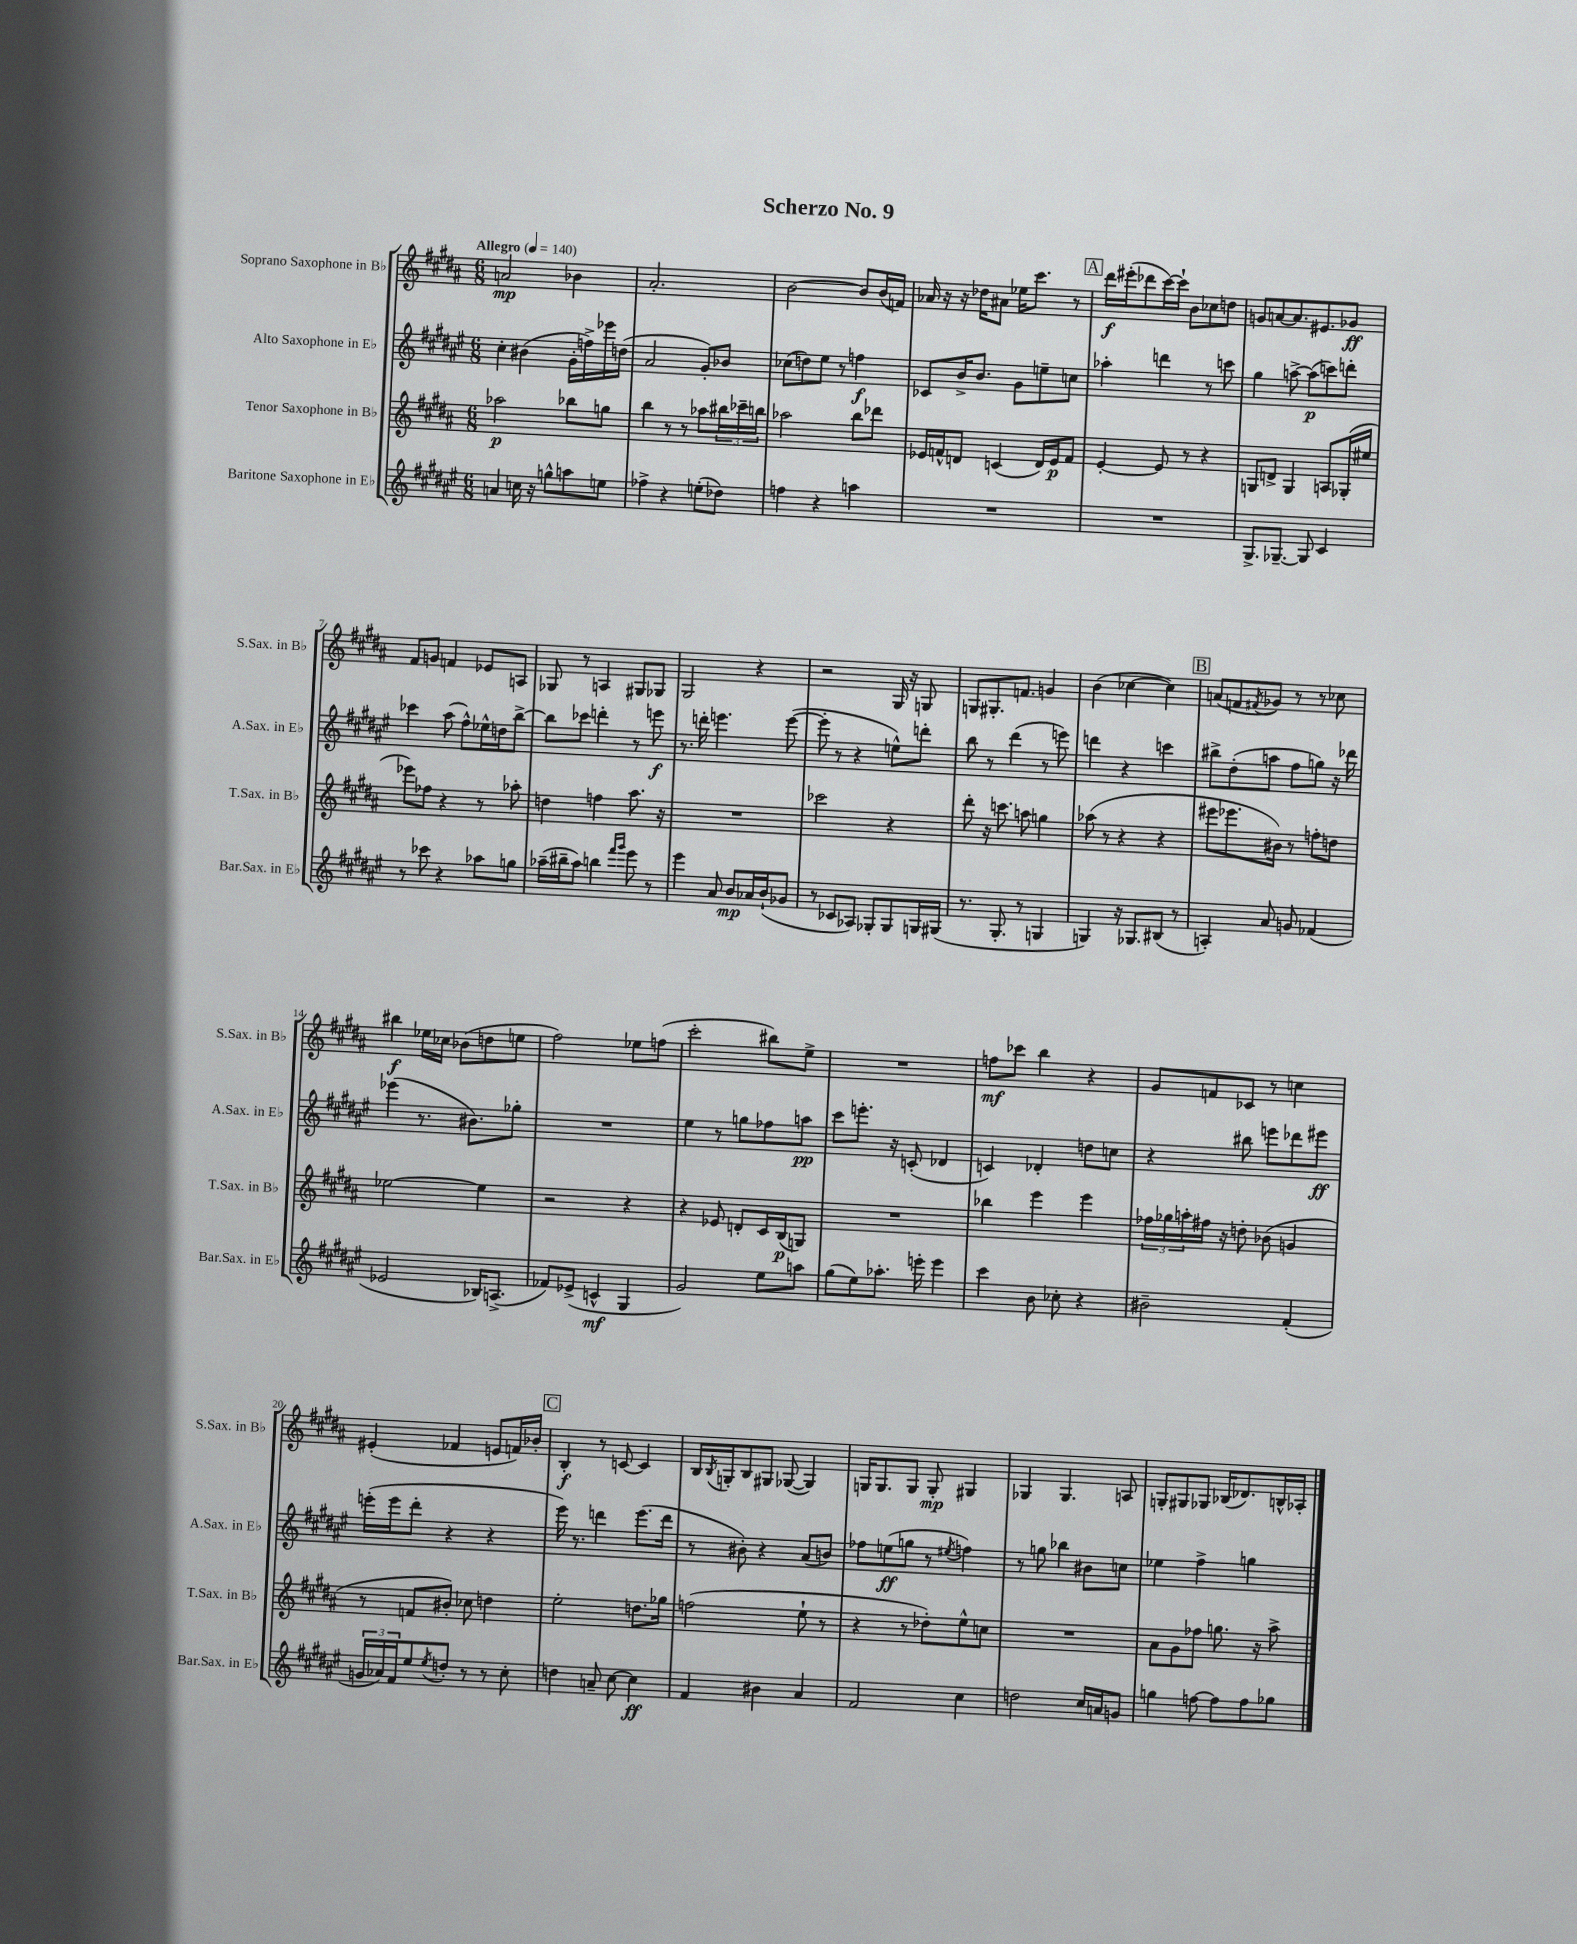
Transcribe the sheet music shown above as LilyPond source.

\header { title = "Scherzo No. 9" }
<<
\new StaffGroup <<
\new Staff = "s0" \with { instrumentName = "Soprano Saxophone in Bb" shortInstrumentName = "S.Sax. in Bb" } {
    \clef treble \key b \major \numericTimeSignature \time 6/8 \tempo "Allegro" 4 = 140
    a'2\mp bes'4 |
    ais'2.-. |
    b'2~ b'8 b'16( f'16) |
    aes'16 r16 r16 des''16 ais'8 ees''16 cis'''8. r8 |
    \mark \markup { \box "A" } dis'''16\f eis'''16-.( des'''8 cis'''16~) cis'''16-! b'8 ces''8 d''8 |
    g'8 a'8~ a'8. eis'8. ges'8\ff |
    fis'8 g'8 f'4 ees'8 a8 |
    ges8 r8 a4 gis8 ges8 |
    gis2 r4 |
    r2 gis16 r16 g8 |
    g8 gis8.-. f'8. g'4 |
    b'4( ces''4~ ces''4) |
    \mark \markup { \box "B" } a'8( f'8 \acciaccatura { fis'8 } ges'8) r8 r8 ces''8 |
    bis''4\f ees''16 ces''16 bes'8( d''8 e''8 |
    fis''2) ees''8 f''8( |
    cis'''2-. bis''8) e''8-> |
    R2. |
    f''8\mf ces'''8 b''4 r4 |
    gis'8 f'8 ces'8 r8 c''4 |
    eis'4-.( fes'4 e'8 f'16) bes'16-. |
    \mark \markup { \box "C" } b4-.\f r8 c'8~ c'4 |
    b16 \acciaccatura { b8 } g16-. b8 gis8 ges8~( ges4) |
    g16 g8. g8 g8-.\mp gis4 |
    ges4 ges4. a8 |
    g8-. gis8 ges8 bes16( des'8.) b16-^ aes16-. \bar "|." |
}
\new Staff = "s1" \with { instrumentName = "Alto Saxophone in Eb" shortInstrumentName = "A.Sax. in Eb" } {
    \clef treble \key fis \major \numericTimeSignature \time 6/8
    cis''4-. bis'4( gis'16-. f''16->) ees'''16 d''16( |
    ais'2 gis'8-.) bes'8 |
    ces''8( d''8) eis''8 r8 f''4\f |
    ces'8 b'16-> b'8. gis'8 e''8-- c''8 |
    \mark \markup { \box "A" } aes''4-. d'''4 r8 c'''8 |
    gis''4 a''8~-> a''8\p( c'''8) d'''8-. |
    ces'''4 ais''8( fis''8-^) ees''16-^ d''16 b''8~-> |
    b''8 ces'''8 d'''4-. r8 e'''8\f |
    r8. d'''16-. e'''4. e'''8~( |
    e'''8-. r8 r4 e''8-^) d'''8-. |
    b''8 r8 dis'''4( r8 e'''8) |
    d'''4 r4 c'''4 |
    \mark \markup { \box "B" } bis''8-> dis''8-.( a''8 fis''8 g''8) r16 des'''16 |
    ees'''4( r8. bis'8.) ges''8-. |
    R2. |
    eis''4 r8 g''8 fes''8 a''8\pp |
    cis'''8 e'''8.-. r16 c'8-.( des'4 |
    c'4) des'4-. d''8 c''8 |
    r4 bis''8 e'''8 des'''8 eis'''8\ff |
    e'''16-.( e'''16 dis'''8-. r4 r4 |
    \mark \markup { \box "C" } eis'''16) r8. d'''4 eis'''8.( d'''16 |
    r8 bis'8-.) r4 ais'8( b'8) |
    fes''8 e''8\ff( g''8 r8 \acciaccatura { eis''8 } f''4) |
    r8 g''8 bes''4 bis'8 c''8 |
    ees''4 fis''4-> g''4 \bar "|." |
}
\new Staff = "s2" \with { instrumentName = "Tenor Saxophone in Bb" shortInstrumentName = "T.Sax. in Bb" } {
    \clef treble \key b \major \numericTimeSignature \time 6/8
    aes''2\p bes''8 g''8 |
    b''4 r8 r8 aes''8 \tuplet 3/2 { bis''16 ces'''16-- b''16 } |
    aes''2 b''8 des'''8 |
    ees'16 f'16-^ d'8 c'4( d'16) ees'16\p f'8 |
    \mark \markup { \box "A" } e'4~-. e'8 r8 r4 |
    g8 d'8-> g4 a8 ges16-.( eis''16 |
    ees'''8) fes''8 r4 r8 aes''8-. |
    d''4 f''4 ais''8. r16 |
    R2. |
    ces'''2 r4 |
    dis'''8-. r16 c'''8. a''8 g''4 |
    aes''8( r8 r4 r4 |
    \mark \markup { \box "B" } eis'''8 ees'''8. bis'16) r8 f''8-. d''8 |
    ees''2~ ees''4 |
    r2 r4 |
    r4 ees'8 d'8-. cis'16 b16\p( g8) |
    R2. |
    bes''4 e'''4 e'''4 |
    \tuplet 3/2 { fes''16 ges''16 a''16-. } fis''16 r16 d''8-. bes'8( g'4 |
    r8 f'8 bis'8-.) ces''8 d''4 |
    \mark \markup { \box "C" } e''2-. d''8. ges''16 |
    f''2( e''8-! r8 |
    r4 r8 des''8-.) e''8-^ c''8 |
    R2. |
    ais'8 gis'8 fes''8 g''8. r16 ais''8-> \bar "|." |
}
\new Staff = "s3" \with { instrumentName = "Baritone Saxophone in Eb" shortInstrumentName = "Bar.Sax. in Eb" } {
    \clef treble \key fis \major \numericTimeSignature \time 6/8
    a'4 c''16 r16 g''8-^ a''8 e''8 |
    fes''4-> r4 e''8-.( des''8) |
    f''4 r4 a''4 |
    R2. |
    \mark \markup { \box "A" } R2. |
    gis8.-> ges8.~-- ges8 cis'4 |
    r8 ces'''8 r4 aes''8 g''8 |
    aes''16--( bis''16-- aes''8) b''4 \grace { fis'''16 gis'''16 } eis'''8 r8 |
    eis'''4 ais'8 b'8\mp aes'16 b'16-!( ges'8 |
    r8 ces'8 aes8) ges8-. ges8 g16 gis16( |
    r8. gis8.-. r8 g4 |
    g4) r16 ges8. bis8( r8 |
    \mark \markup { \box "B" } a4-.) ais'8 g'8 fes'4( |
    ees'2 bes16) a8.->( |
    fes'8) ees'8->( c'4-^\mf gis4 |
    gis'2) eis''8 a''8 |
    gis''8( eis''8) aes''8.-. e'''16-. e'''4 |
    cis'''4 b'8 ces''8-. r4 |
    bis'2-- fis'4-.( |
    \tuplet 3/2 { g'16 aes'16) fis'16 } eis''8 \acciaccatura { eis''8 } d''8-. r8 r8 cis''8-. |
    \mark \markup { \box "C" } d''4 a'8-- cis''8~ cis''4\ff |
    fis'4 bis'4 ais'4 |
    fis'2 cis''4 |
    d''2 cis''16 a'16 g'8 |
    g''4 f''8~ f''8 f''8 ges''8 \bar "|." |
}
>>
>>
